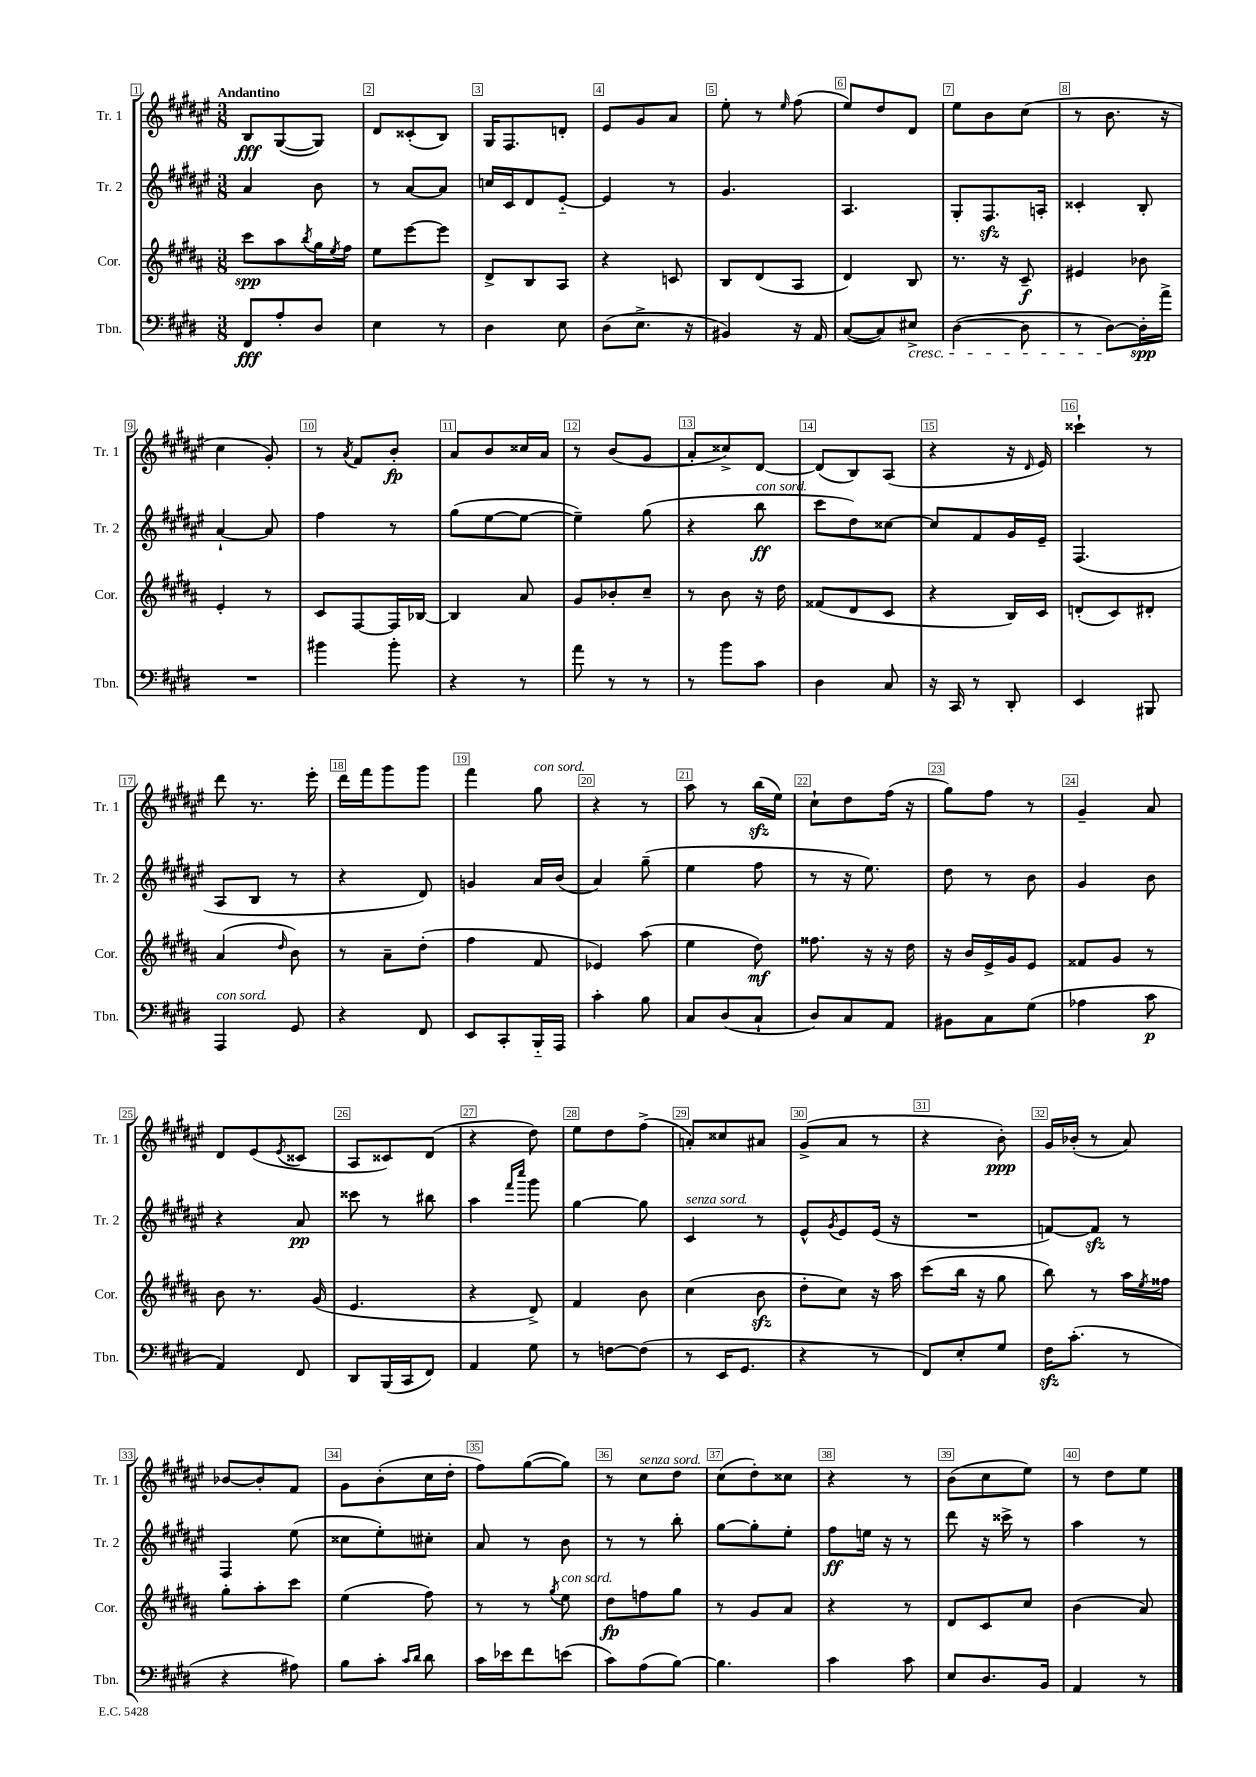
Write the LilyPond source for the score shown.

<<
\new StaffGroup <<
\new Staff = "s0" \with { instrumentName = "Tr. 1" shortInstrumentName = "Tr. 1" } {
    \clef treble \key fis \major \numericTimeSignature \time 3/8 \tempo "Andantino"
    b8\fff gis8~( gis8) |
    dis'8 cisis'8-.( b8) |
    gis16 fis8. d'8-. |
    eis'8 gis'8 ais'8 |
    eis''8-. r8 \grace { eis''16 } fis''8( |
    eis''8) dis''8 dis'8 |
    eis''8 b'8 cis''8( |
    r8 b'8. r16 |
    cis''4 gis'8-.) |
    r8 \acciaccatura { ais'8 } fis'8 b'8-.\fp |
    ais'8 b'8 cisis''16 ais'16 |
    r8 b'8( gis'8 |
    ais'8-. cisis''8->) dis'8~ |
    dis'8( b8) ais8( |
    r4 r16 \grace { dis'16 } eis'16) |
    cisis'''4-! r8 |
    dis'''8 r8. eis'''16-. |
    dis'''16 fis'''16 gis'''8 gis'''8 |
    fis'''4 gis''8^\markup { \italic "con sord." } |
    r4 r8 |
    ais''8 r8 b''16\sfz( eis''16) |
    cis''8-! dis''8 fis''16( r16 |
    gis''8) fis''8 r8 |
    gis'4-- ais'8 |
    dis'8 eis'8( \acciaccatura { eis'8 } cisis'8 |
    ais8 cisis'8) dis'8( |
    r4 dis''8) |
    eis''8 dis''8 fis''8->( |
    a'8-.) cisis''8 ais'8 |
    gis'8->( ais'8 r8 |
    r4 b'8-.\ppp) |
    gis'16 bes'16-.( r8 ais'8) |
    bes'8~ bes'8-. fis'8 |
    gis'8 b'8-.( cis''16 dis''16-. |
    fis''8) gis''8~( gis''8) |
    r8 cis''8^\markup { \italic "senza sord." } dis''8 |
    cis''8( dis''8-.) cisis''8 |
    r4 r8 |
    b'8( cis''8 eis''8) |
    r8 dis''8 eis''8 \bar "|." |
}
\new Staff = "s1" \with { instrumentName = "Tr. 2" shortInstrumentName = "Tr. 2" } {
    \clef treble \key fis \major \numericTimeSignature \time 3/8
    ais'4 b'8 |
    r8 ais'8~ ais'8 |
    c''16 cis'16 dis'8 eis'8~-_ |
    eis'4 r8 |
    gis'4. |
    ais4. |
    gis8-. fis8.\sfz a16-. |
    cisis'4-. b8-. |
    ais'4~-! ais'8 |
    fis''4 r8 |
    gis''8( eis''8~ eis''8~ |
    eis''4--) gis''8( |
    r4 b''8\ff^\markup { \italic "con sord." } |
    cis'''8 dis''8) cisis''8~ |
    cisis''8 fis'8 gis'16 eis'16-- |
    fis4.( |
    ais8 b8 r8 |
    r4 dis'8) |
    g'4 ais'16 b'16( |
    ais'4) gis''8--( |
    eis''4 fis''8 |
    r8 r16 eis''8.) |
    dis''8 r8 b'8 |
    gis'4 b'8 |
    r4 ais'8\pp |
    cisis'''8 r8 bis''8 |
    ais''4 \grace { fis'''16 cis''''16 } gis'''8 |
    gis''4~ gis''8 |
    cis'4^\markup { \italic "senza sord." } r8 |
    eis'8-^ \acciaccatura { gis'8 } eis'8 eis'16( r16 |
    R4. |
    f'8~) f'8\sfz r8 |
    fis4 eis''8( |
    cisis''8 eis''8-.) cis''8-. |
    ais'8 r8 b'8 |
    r8 r8 b''8-. |
    gis''8~ gis''8-. eis''8-. |
    fis''8\ff e''16 r16 r8 |
    dis'''8 r16 cisis'''16-> r8 |
    ais''4 r8 \bar "|." |
}
\new Staff = "s2" \with { instrumentName = "Cor." shortInstrumentName = "Cor." } {
    \clef treble \key b \major \numericTimeSignature \time 3/8
    cis'''8\spp ais''8 \acciaccatura { b''8 } gis''16 \acciaccatura { e''8 } fis''16 |
    e''8 e'''8~ e'''8 |
    dis'8-> b8 ais8 |
    r4 c'8 |
    b8 dis'8( ais8 |
    dis'4) b8 |
    r8. r16 cis'8--\f |
    eis'4 bes'8 |
    e'4-. r8 |
    cis'8 fis8~ fis16 bes16~ |
    bes4 ais'8 |
    gis'8 bes'8-. cis''8-- |
    r8 b'8 r16 dis''16 |
    fisis'8( dis'8 cis'8 |
    r4 b16) cis'16 |
    d'8-.( cis'8) dis'8-. |
    ais'4( \grace { dis''16 } b'8) |
    r8 ais'8-- dis''8-.( |
    fis''4 fis'8 |
    ees'4) ais''8( |
    e''4 dis''8\mf) |
    fisis''8. r16 r16 dis''16 |
    r16 b'16 e'16-> gis'16 e'8 |
    fisis'8 gis'8 r8 |
    b'8 r8. gis'16( |
    e'4. |
    r4 dis'8->) |
    fis'4 b'8 |
    cis''4( b'8\sfz |
    dis''8-. cis''8) r16 ais''16 |
    cis'''8( b''16 r16 gis''8 |
    b''8) r8 ais''16 \acciaccatura { e''8 } fisis''16 |
    gis''8-. ais''8-. cis'''8 |
    e''4( fis''8) |
    r8 r8 \acciaccatura { gis''8 } e''8^\markup { \italic "con sord." } |
    dis''8\fp f''8 gis''8 |
    r8 gis'8 ais'8 |
    r4 r8 |
    dis'8 cis'8 cis''8 |
    b'4( ais'8) \bar "|." |
}
\new Staff = "s3" \with { instrumentName = "Tbn." shortInstrumentName = "Tbn." } {
    \clef bass \key e \major \numericTimeSignature \time 3/8
    fis,8\fff a8-. dis8 |
    e4 r8 |
    dis4 e8 |
    dis8( e8.-> r16 |
    bis,4) r16 a,16 |
    cis8~( cis8) eis8->\cresc |
    dis4~( dis8 |
    r8 dis8~\!) dis16-.\spp a'16-> |
    R4. |
    bis'4 bis'8-. |
    r4 r8 |
    a'8 r8 r8 |
    r8 b'8 cis'8 |
    dis4 cis8 |
    r16 cis,16 r8 dis,8-. |
    e,4 bis,,8 |
    a,,4^\markup { \italic "con sord." } gis,8 |
    r4 fis,8 |
    e,8 cis,8-. b,,16-_ a,,16 |
    cis'4-. b8 |
    cis8 dis8( cis8-! |
    dis8) cis8 a,8 |
    bis,8 cis8 gis8( |
    aes4 cis'8\p |
    a,4) fis,8 |
    dis,8 b,,16( cis,16 fis,8) |
    a,4 gis8 |
    r8 f8~ f8( |
    r8 e,16 gis,8. |
    r4 r8 |
    fis,8) e8-. gis8 |
    fis16\sfz cis'8.-.( r8 |
    r4 ais8) |
    b8 cis'8-. \grace { cis'16 dis'16 } dis'8 |
    cis'16 ees'16 fis'8 e'8( |
    cis'8) a8( b8~) |
    b4. |
    cis'4 cis'8 |
    e8 dis8. b,16 |
    a,4 r8 \bar "|." |
}
>>
>>
\layout { \context { \Score \override BarNumber.break-visibility = ##(#f #t #t) barNumberVisibility = #all-bar-numbers-visible \override BarNumber.stencil = #(make-stencil-boxer 0.1 0.3 ly:text-interface::print) } }
